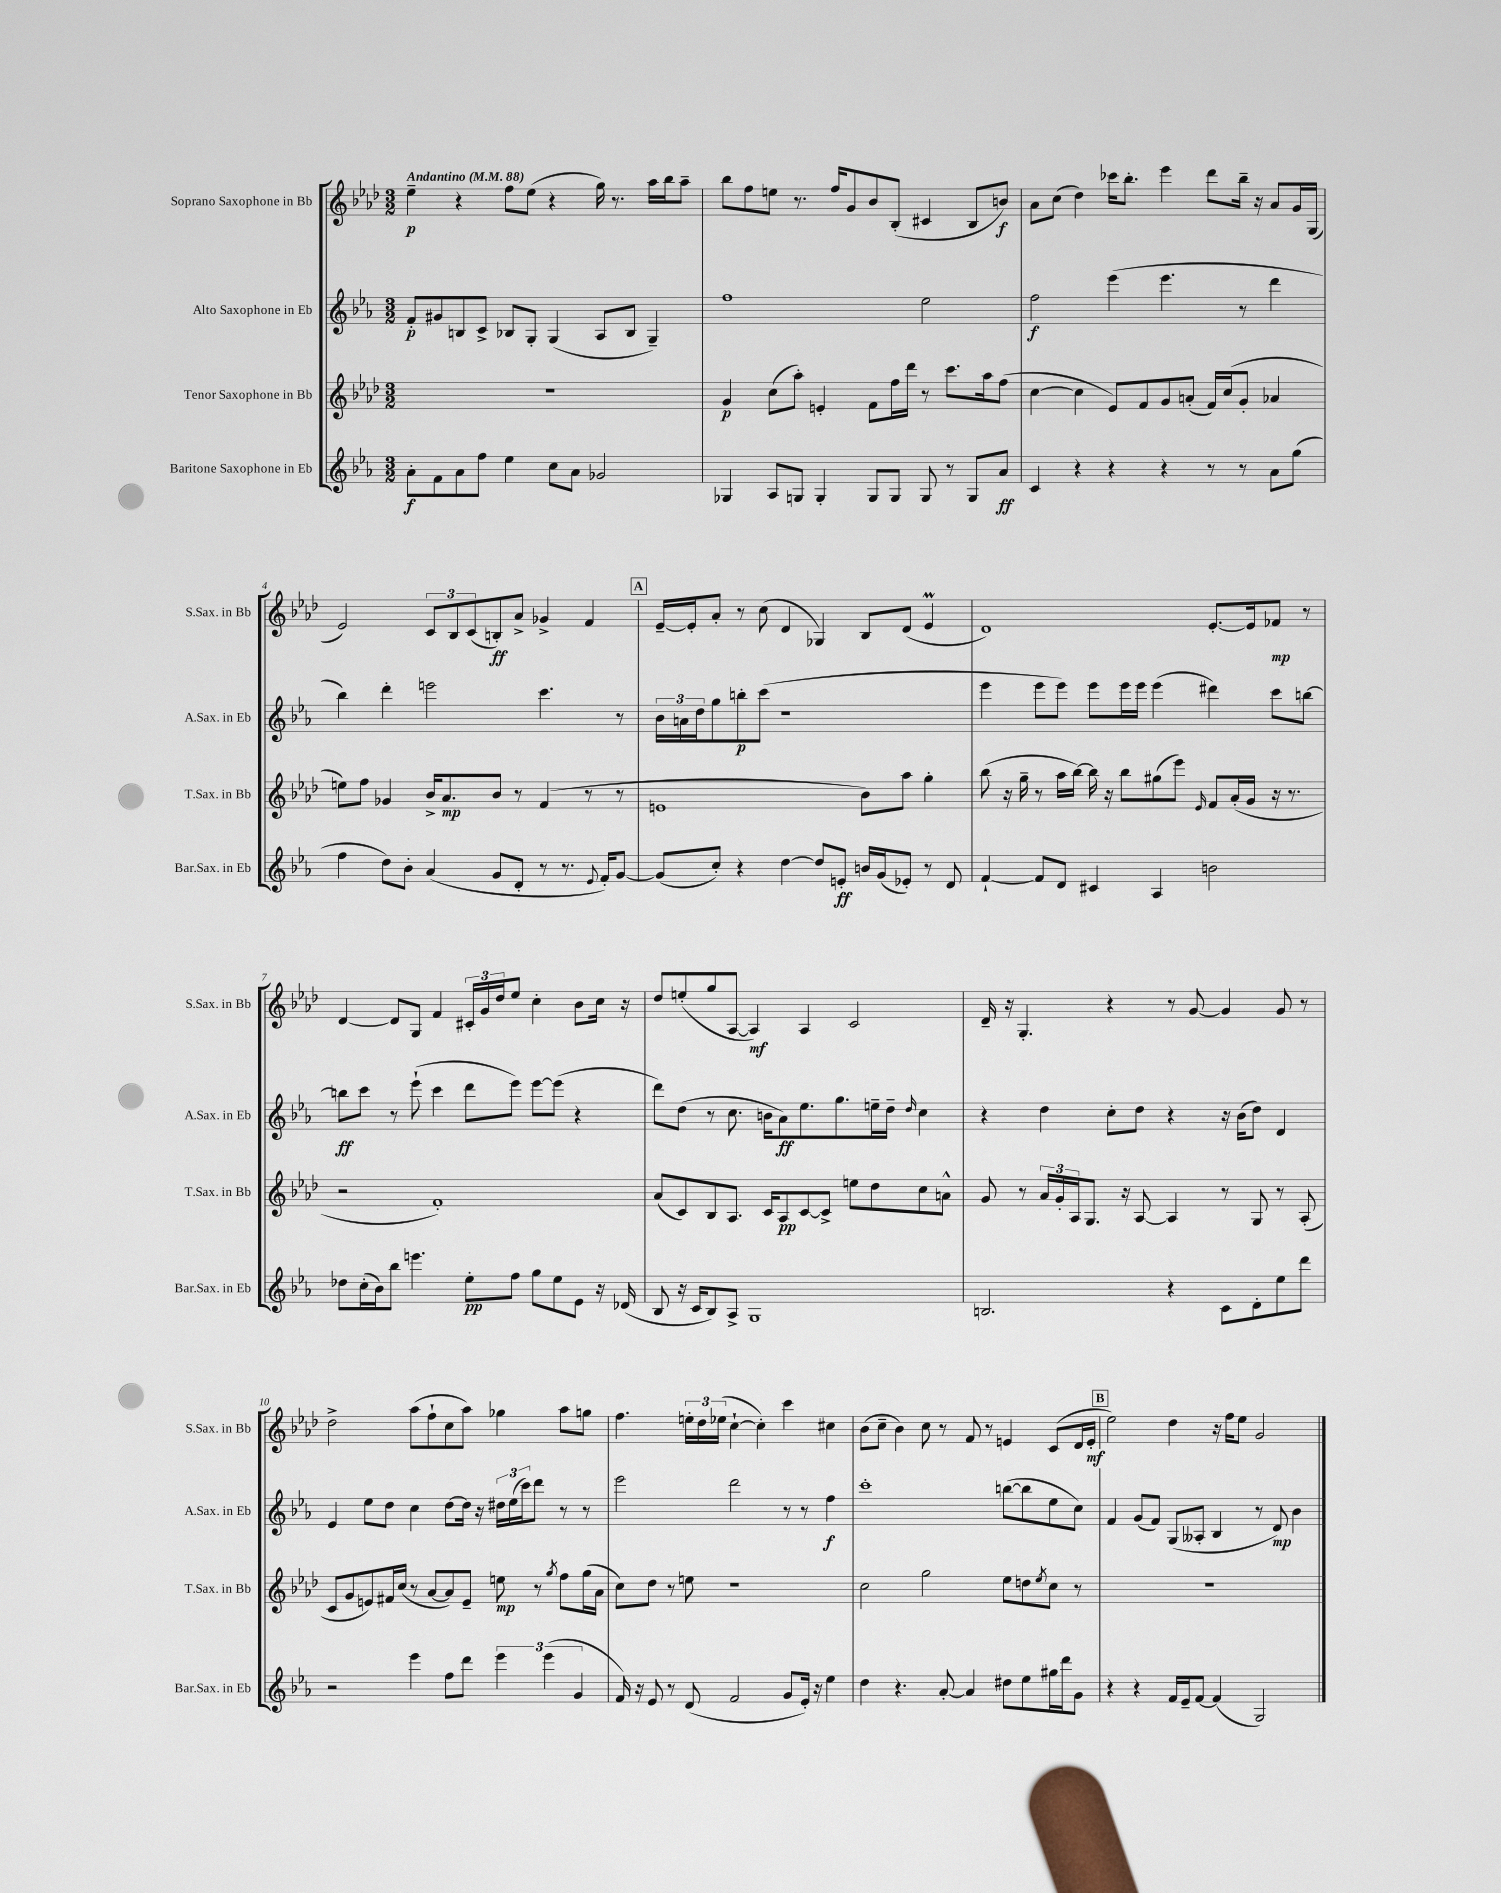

**kern	**kern	**kern	**kern
*staff4	*staff3	*staff2	*staff1
*clefG2	*clefG2	*clefG2	*clefG2
*k[b-e-a-]	*k[b-e-a-d-]	*k[b-e-a-]	*k[b-e-a-d-]
*M3/2	*M3/2	*M3/2	*M3/2
*MM88	*MM88	*MM88	*MM88
8a-'\L	1.r	8f'/L	4ee-~\
8f\	.	8g#/	.
8a-\	.	8B/	4r
8ff\J	.	8c^/J	.
4ee-\	.	8B-/L	8ff\L
.	.	8G'/J	(8ee-\J
8cc\L	.	(4G/	4r
8a-\J	.	.	.
2g-/	.	8A-/L	16gg\)
.	.	.	8.r
.	.	8B-/J	.
.	.	4G~/)	16aa-\LL
.	.	.	16bb-\J
.	.	.	8aa-~\J
=	=	=	=
4G-/	4g/	1ff	8bb-\L
.	.	.	8ff\
8A-/L	(8cc\L	.	8ee\J
8G/J	8aa-'\J)	.	8.r
4G'/	4e'/	.	.
.	.	.	16ff/LK
.	.	.	8g/
8G/L	8f\L	.	8b-/
8G/J	16ff\L	.	(8B-'/J
.	16ddd-\JJ	.	.
8G/	8r	2ee-\	4c#/
8r	8.ccc\L	.	.
8G/L	.	.	8B-/L
.	16aa-\k	.	.
8a-/J	(8ff\J	.	8b/J)
=	=	=	=
4c/	[4cc\	2ff\	8a-\L
.	.	.	(8cc\J
4r	4cc\]	.	4dd-\)
4r	8e-/L)	(4eee-\	16ccc-\LK
.	.	.	8.bb-'\J
.	8f/	.	.
4r	8g/	4.eee-\	4eee-\
.	(8a'/J	.	.
8r	16f/LL)	.	8ddd-\L
.	(16cc/J	.	.
8r	8g'/J	8r	16bb-~\Jk
.	.	.	16r
8a-\L	4a-/	4ddd\	8a-/L
(8gg\J	.	.	16g/L
.	.	.	(16G/JJ
=	=	=	=
4ff\	8ee\L)	4bb-\)	2e-/)
.	8ff\J	.	.
8dd\L)	4g-/	4ddd'\	.
8b-'\J	.	.	.
(4a-/	16b-^/LK	2eee\	12c/L
.	8.a-/	.	.
.	.	.	12B-/
.	.	.	(12c/
8g/L	8b-/J	.	8B'/)
8d'/J	8r	.	8a-^/J
8r	(4f/	4.ccc\	4g-^/
8.r	.	.	.
.	8r	.	4f/
8qqe-/	.	.	.
16f'/LK)	.	.	.
[8g/J	8r	8r	.
=	=	=	=
(8g/]L	1e	24b-\LL	[16e-~/LL
.	.	24a\	.
.	.	.	16e-'/]J
.	.	24dd\J	.
8cc'/J)	.	8gg\	8a-'/J
4r	.	8bb'\	8r
.	.	(8ccc\J	(8cc\
[4dd\	.	1r	4d-/
8dd/]L	.	.	4G-/)
8e'/J	.	.	.
16b/LL	8b-\L)	.	8B-/L
(16g/J	.	.	.
8e-'/J)	8aa-\J	.	(8d-/J
8r	4gg'\	.	4e-/
8d/	.	.	.
=	=	=	=
[4f`/	(8bb-\	4eee-\	1d-)
.	16r	.	.
.	16gg~\	.	.
8f/]L	8r	8eee-\L	.
8d/J	16aa-\LL	8eee-\J)	.
.	[16bb-\JJ)	.	.
4c#/	16bb-\]	8eee-\L	.
.	16r	.	.
.	8bb-\L	16eee-\L	.
.	.	16eee-\JJ	.
4A-/	(8gg#\	(4eee-\	.
.	8eee-\J)	.	.
.	16qqe-/	.	.
2b\	8f/L	4ddd#\)	[8.e-'/L
.	(16a-'/L	.	.
.	16g/JJ	.	16e-/]k
.	16r	8ccc\L	8f-/J
.	8.r	.	.
.	.	[8bb\J	8r
=	=	=	=
8dd-\L	2r	8bb\]L	[4d-/
(16cc'\L	.	8ccc\J	.
16b-\J)	.	.	.
8bb-\J	.	8r	8d-/]L
4.eee\	.	(8eee-`\	8G/J
.	1f')	4ccc\	4f/
8ee-'\L	.	8ddd\L	24c#'/LL
.	.	.	24g/
.	.	.	24dd-/J
8ff\J	.	8eee-\J)	8ee-/J
8gg\L	.	[8eee-\L	4cc'\
8ee-\	.	(8eee-\]J	.
8e-\J	.	4r	8b-\L
16r	.	.	16cc\Jk
(16d-/	.	.	16r
=	=	=	=
8B-/	(8a-/L	8ddd\L)	8dd-/L
16r	8c/)	(8dd\J	(8ee'/
16c/LK	.	.	.
8B-/)	8B-/	8r	8gg/
8A-^/J	8.A-/J	8.cc\	[8A-/J
1G	.	.	4A-/])
.	16c/LK	16b\LK	.
.	8A-/	8a-\)	.
.	[8c/	8.ee-\	4A-/
.	8c^/]J	.	.
.	.	8.gg\	.
.	8ee\L	.	2c/
.	8dd-\	16ee~\L	.
.	.	16dd~\JJ	.
.	.	16qqdd/	.
.	8cc\	4cc\	.
.	8a^^\J	.	.
=	=	=	=
2.B/	8g/	4r	16d-~/
.	.	.	16r
.	8r	.	4.G'/
.	24a-/LL	4dd\	.
.	24g'/	.	.
.	24A-/J	.	.
.	8.G/J	.	.
.	.	8cc'\L	4r
.	16r	.	.
.	[8A-/	8dd\J	.
4r	4A-/]	4r	8r
.	.	.	[8g/
8c\L	8r	16r	4g/]
.	.	(16b-\LK	.
8d'\	8G/	8dd\J)	.
8ee-\	8r	4d/	8g/
8ddd\J	(8A-'/	.	8r
=	=	=	=
2r	8c/L	4e-/	2dd-^\
.	8g/	.	.
.	8e/)	8ee-\L	.
.	16f#/L	8dd\J	.
.	(16cc/JJ	.	.
4eee-\	8r	4cc\	(8aa-\L
.	[8a-/L	.	8ff`\
8ff\L	8a-/])	[8dd\L	8cc\
8ddd\J	8e~/J	16dd\]Jk	8aa-\J)
.	.	16r	.
6eee-\	8ee\	24dd#\LL	4gg-\
.	.	(24ee-\	.
.	.	24ccc\J)	.
.	8r	8ddd\J	.
(6eee-\	.	.	.
.	8qgg/	.	.
.	8ff\L	8r	8aa-\L
6g/	.	.	.
.	(16gg\L	8r	8gg\J
.	16a-\JJ	.	.
=	=	=	=
16f/)	8cc\L)	2eee-\	4.ff\
16r	.	.	.
8e-/	8dd-\J	.	.
8r	8r	.	.
(8d/	8ee\	.	24ee'\LL
.	.	.	24dd-\
.	.	.	(24ee-\JJ
2f/	1r	2ddd\	[4cc`\
.	.	.	4cc'\])
8g/L	.	8r	4ccc\
16e-'/Jk)	.	8r	.
16r	.	.	.
4ee-\	.	4ff\	4cc#\
=	=	=	=
4dd\	2cc\	1ccc'	(8b-\L
.	.	.	8cc~\J
4.r	.	.	4b-\)
.	2gg\	.	8cc\
[8a-'/	.	.	8r
4a-/]	.	.	8f/
.	.	.	8r
8dd#\L	8ee-\L	([8bb\L	4e/
8ee-\	8dd\	8bb\]	.
.	8qee-/	.	.
16gg#\L	8cc\J	8ee-\	(8c/L
16ddd\J	.	.	.
8g\J	8r	8cc\J)	16d-/L
.	.	.	16e'/JJ
=	=	=	=
4r	1.r	4f/	2ee-\)
4r	.	(8g/L	.
.	.	8f/J)	.
16f/LL	.	(8G/L	4dd-\
16e-~/J	.	.	.
[8f/J	.	8A--'/J	.
(4f/]	.	4B-/	16r
.	.	.	16ff\LK
.	.	.	8ee-\J
2G/)	.	8r	2g/
.	.	8d/)	.
.	.	4b-\	.
==	==	==	==
*-	*-	*-	*-
